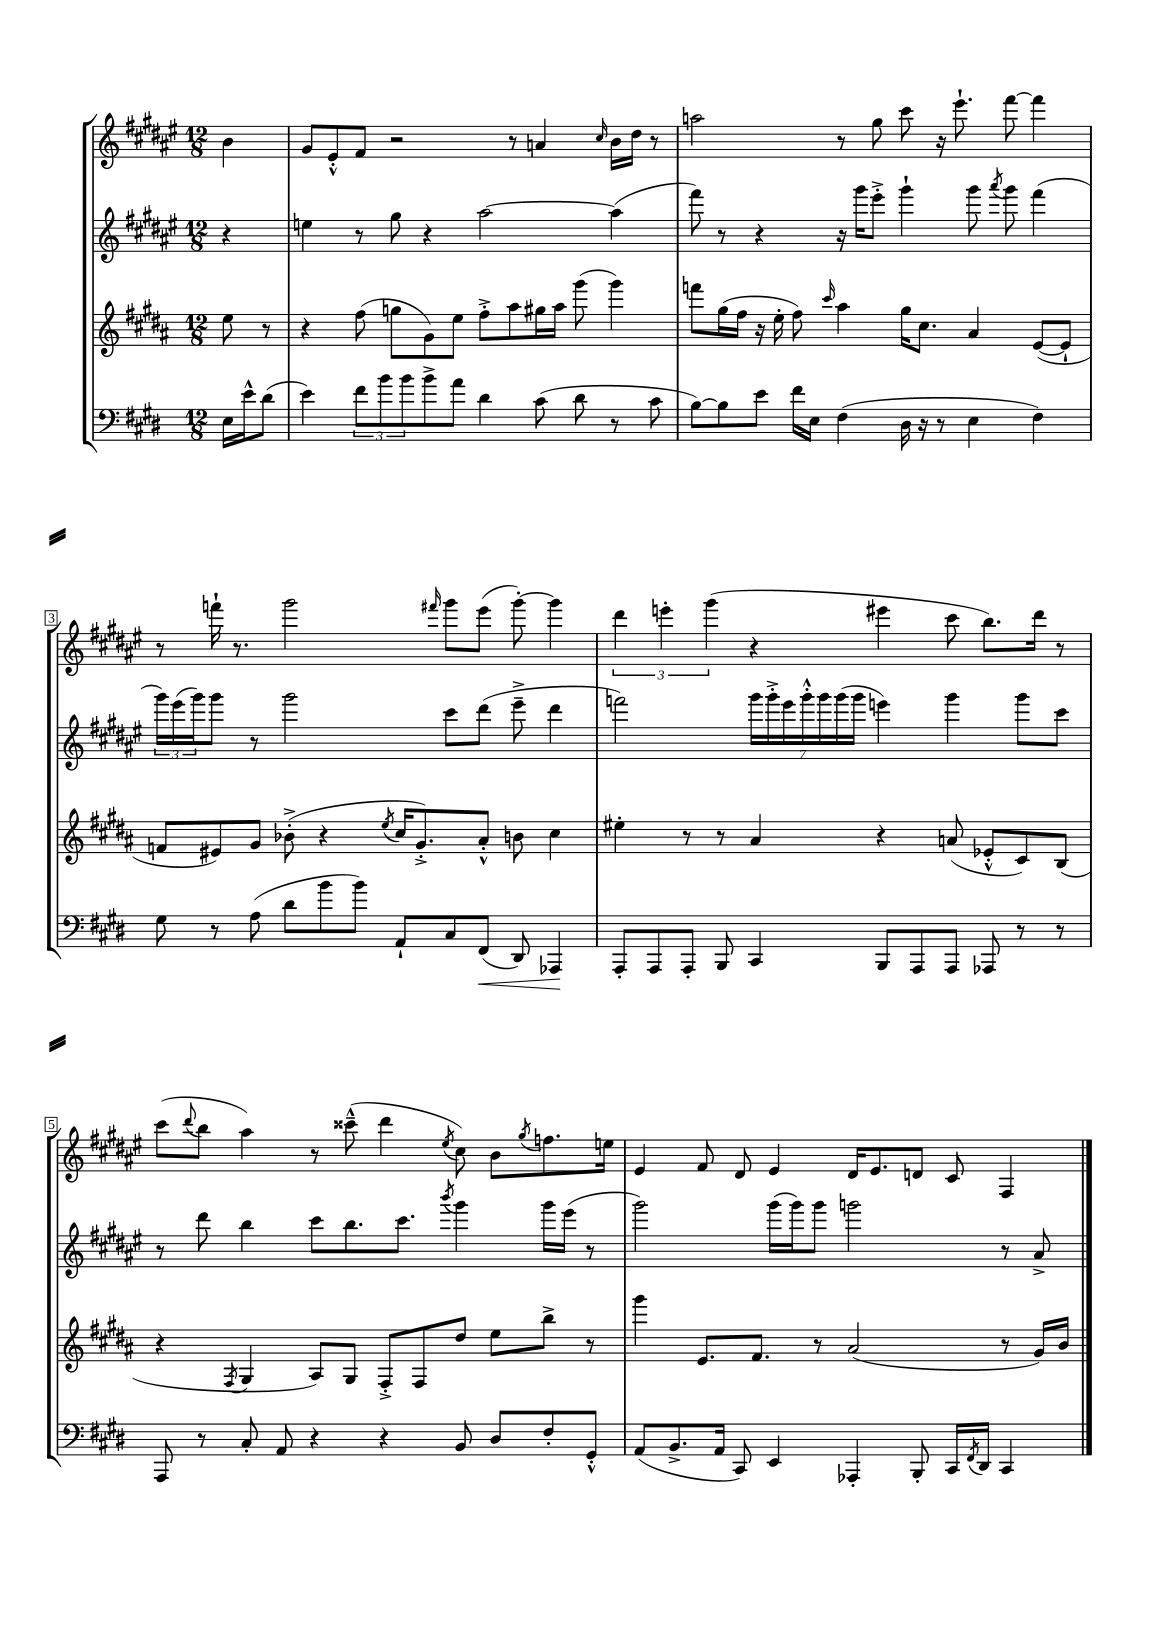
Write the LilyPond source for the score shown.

<<
\new StaffGroup <<
\new Staff = "s0" {
    \clef treble \key fis \major \numericTimeSignature \time 12/8 \partial 4
    b'4 |
    gis'8 eis'8-.-^ fis'8 r2 r8 a'4 \grace { cis''16 } b'16 dis''16 r8 |
    a''2 r8 gis''8 cis'''8 r16 eis'''8.-! fis'''8~ fis'''4 |
    r8 f'''16-! r8. gis'''2 \grace { fis'''16 } gis'''8 eis'''8( gis'''8~-.) gis'''4 |
    \tuplet 3/2 { dis'''4 e'''4-. gis'''4( } r4 eis'''4 cis'''8 b''8.) dis'''16 r8 |
    cis'''8( \appoggiatura { dis'''8 } b''8 ais''4) r8 cisis'''8---^( dis'''4 \acciaccatura { eis''8 } cis''8) b'8 \acciaccatura { gis''8 } f''8. e''16 |
    eis'4 fis'8 dis'8 eis'4 dis'16 eis'8. d'8 cis'8 fis4 \bar "|." |
}
\new Staff = "s1" {
    \clef treble \key fis \major \numericTimeSignature \time 12/8 \partial 4
    r4 |
    e''4 r8 gis''8 r4 ais''2~ ais''4( |
    fis'''8) r8 r4 r16 gis'''16 eis'''8-.-> gis'''4-! gis'''8 \acciaccatura { ais'''8 } gis'''8 fis'''4( |
    \tuplet 3/2 { gis'''16) eis'''16( gis'''16) } gis'''8 r8 gis'''2 cis'''8 dis'''8( eis'''8---> dis'''4 |
    f'''2) \tuplet 7/4 { gis'''16 gis'''16-.-> eis'''16 gis'''16-.-^ gis'''16 gis'''16( gis'''16 } e'''4) gis'''4 gis'''8 cis'''8 |
    r8 dis'''8 b''4 cis'''8 b''8. cis'''8. \acciaccatura { b'''8 } gis'''4 gis'''16 eis'''16( r8 |
    gis'''2) gis'''16( gis'''16) gis'''8 g'''2 r8 ais'8-> \bar "|." |
}
\new Staff = "s2" {
    \clef treble \key b \major \numericTimeSignature \time 12/8 \partial 4
    e''8 r8 |
    r4 fis''8( g''8 gis'8) e''8 fis''8-.-> ais''8 gis''16 ais''16 gis'''8( gis'''4) |
    f'''8 gis''16( fis''16 r16 e''16-. fis''8) \grace { cis'''16 } ais''4 gis''16 cis''8. ais'4 e'8~( e'8-! |
    f'8 eis'8) gis'8 bes'8-.->( r4 \acciaccatura { e''8 } cis''16 gis'8.-.->) ais'8-.-^ b'8 cis''4 |
    eis''4-. r8 r8 ais'4 r4 a'8( ees'8-.-^ cis'8) b8( |
    r4 \acciaccatura { fis8 } gis4 ais8) gis8 fis8-.-> fis8 dis''8 e''8 b''8-> r8 |
    gis'''4 e'8. fis'8. r8 ais'2( r8 gis'16) b'16 \bar "|." |
}
\new Staff = "s3" {
    \clef bass \key e \major \numericTimeSignature \time 12/8 \partial 4
    e16 e'16-^ dis'8( |
    e'4) \tuplet 3/2 { fis'8 b'8 b'8 } b'8-> a'8 dis'4 cis'8( dis'8 r8 cis'8 |
    b8~) b8 e'8 fis'16 e16 fis4( dis16 r16 r8 e4 fis4) |
    gis8 r8 a8( dis'8 b'8 b'8) a,8-! cis8 fis,8\<( dis,8) aes,,4\! |
    a,,8-. a,,8 a,,8-. b,,8 cis,4 b,,8 a,,8 a,,8 aes,,8 r8 r8 |
    a,,8 r8 cis8-. a,8 r4 r4 b,8 dis8 fis8-. gis,8-.-^ |
    a,8( b,8.-> a,16 cis,8) e,4 aes,,4-. b,,8-. cis,16 \acciaccatura { fis,8 } dis,16 cis,4 \bar "|." |
}
>>
>>
\layout { \context { \Score \override BarNumber.stencil = #(make-stencil-boxer 0.1 0.3 ly:text-interface::print) } }
